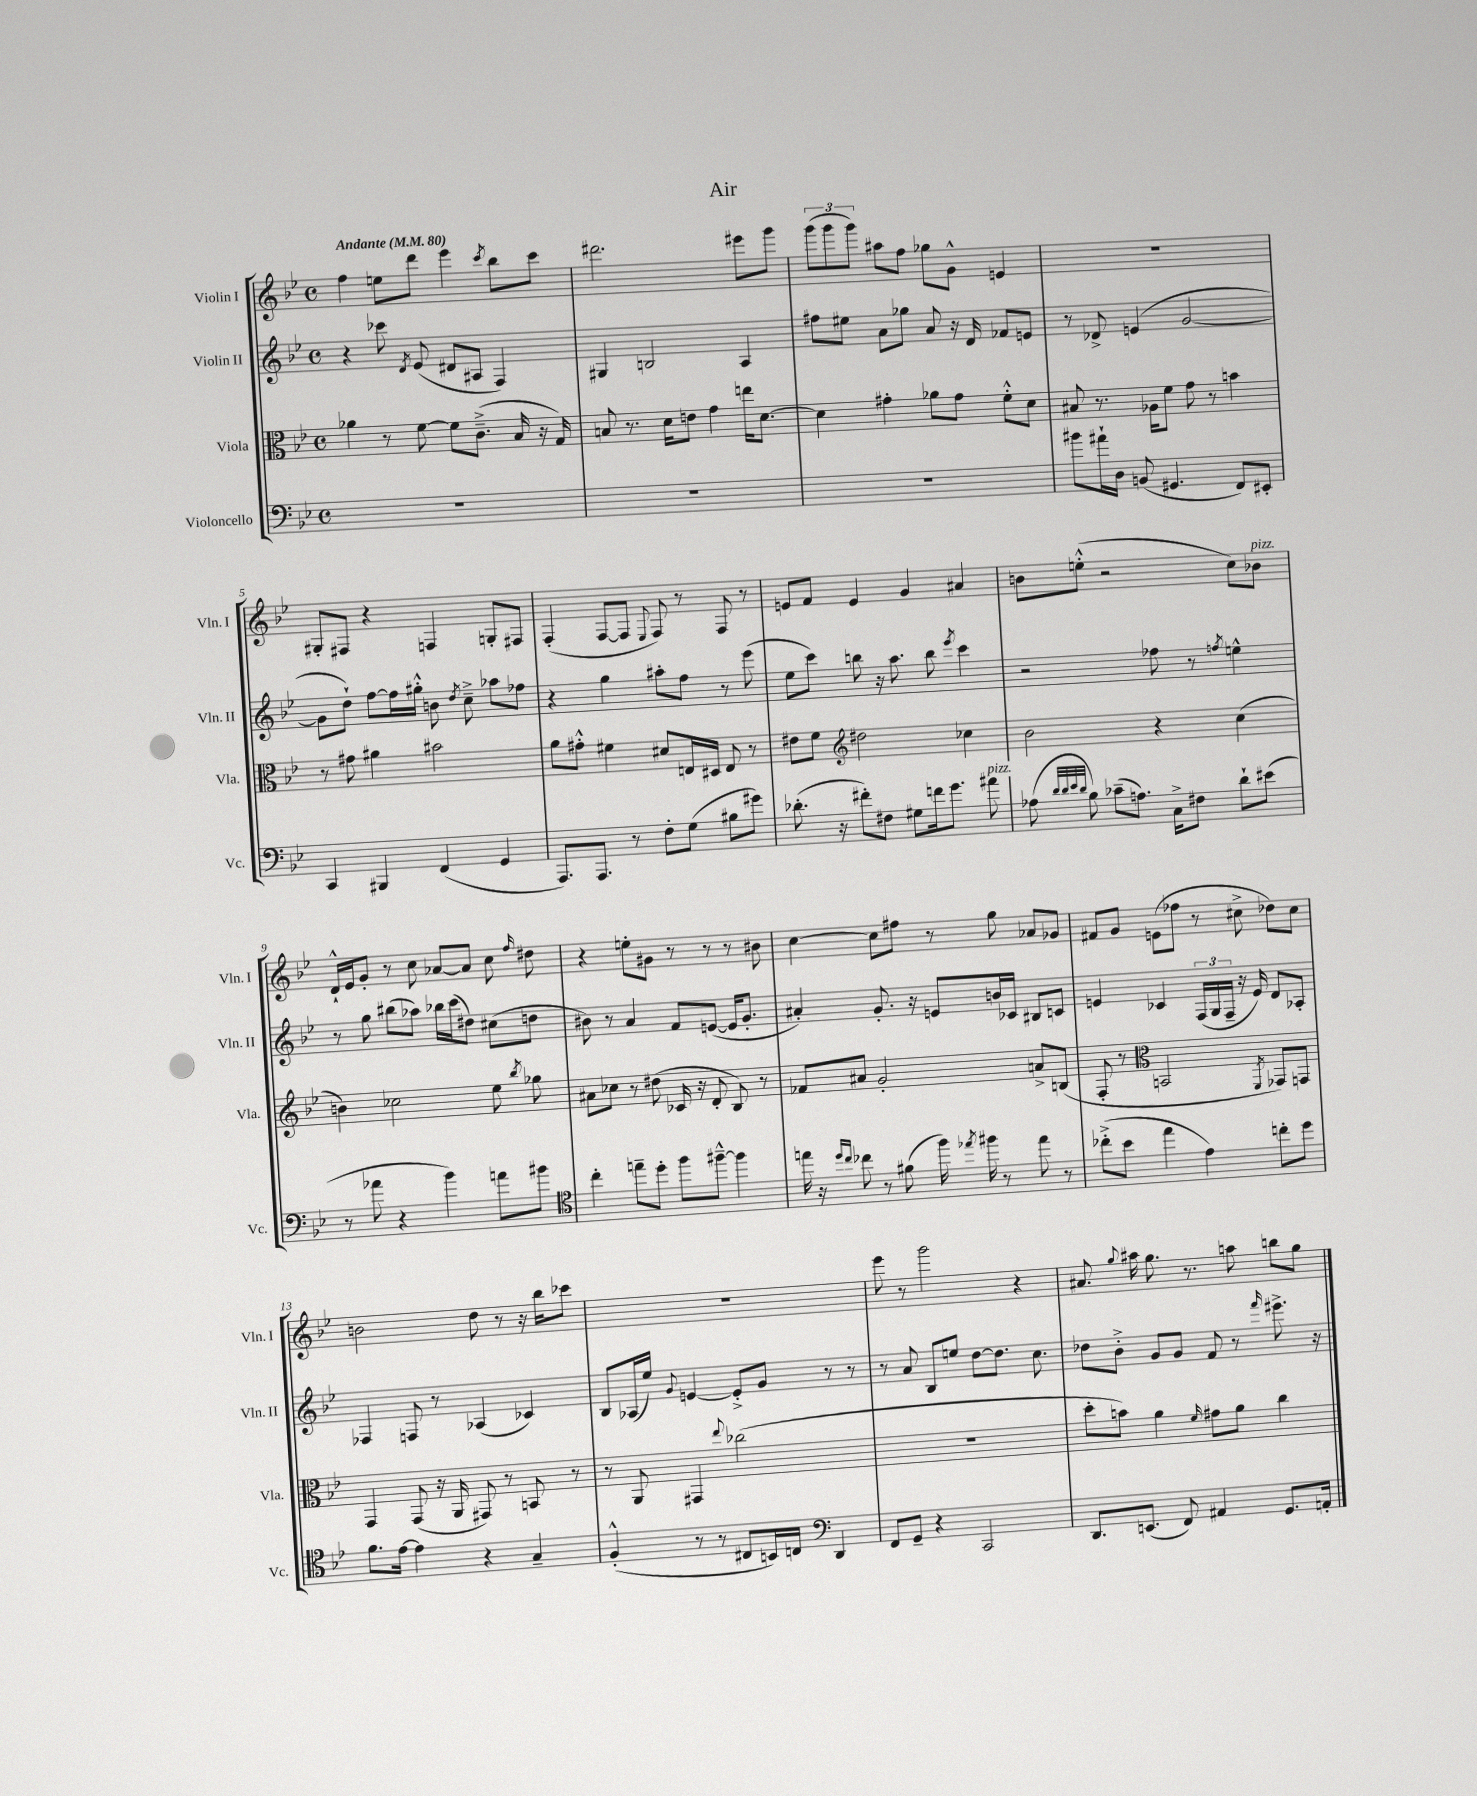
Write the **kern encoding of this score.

**kern	**kern	**kern	**kern
*staff4	*staff3	*staff2	*staff1
*clefF4	*clefC3	*clefG2	*clefG2
*k[b-e-]	*k[b-e-]	*k[b-e-]	*k[b-e-]
*M4/4	*M4/4	*M4/4	*M4/4
*met(c)	*met(c)	*met(c)	*met(c)
*MM80	*MM80	*MM80	*MM80
1r	4a-	4r	4ff
.	8r	8ccc-	8ee
.	.	8qd	.
.	[8f	(8e-	8ddd
.	8f]	8d#	4eee-
.	(8.c~^	8A#	.
.	.	.	8qccc
.	.	4F)	8bb-
.	16B-	.	.
.	16r	.	8ccc
.	16G)	.	.
=	=	=	=
1r	8B	4G#	2.ddd#
.	8.r	.	.
.	.	2B	.
.	16d	.	.
.	8e	.	.
.	4g	.	.
.	16ee	4A	8eee#
.	[8.d	.	.
.	.	.	8ggg
=	=	=	=
1r	4d]	8ff#	(12ggg
.	.	.	12ggg
.	.	8ee#	.
.	.	.	12ggg)
.	4g#'	8a	8aa#
.	.	8gg-	8ff
.	8a-	8a	8gg-
.	8g#	16r	8g^^
.	.	16d	.
.	8f'^^	8f-	4e
.	8d	8e	.
=	=	=	=
8b#	8B#	8r	1r
16a#`	8.r	8d-^	.
16D	.	.	.
(8BB	.	(4e	.
.	16A-	.	.
4.GG#	8f	.	.
.	8g	[2g	.
.	8r	.	.
8FF)	4b	.	.
8EE#'	.	.	.
=	=	=	=
4CC	8r	8g]	8G#'
.	8g#	8dd`)	8F#
4BBB#	4a#	[8ff	4r
.	.	16ff]	.
.	.	16gg#'^^	.
(4FF	2b#	8b	4F
.	.	8qdd	.
.	.	8cc~^	.
4GG	.	8aa-	8G'
.	.	8ff-	8F#
=	=	=	=
8.AAA)	8a	4r	(4F'
.	8g#'^^	.	.
8.AAA	.	.	.
.	4f#	4gg	[8F
8r	.	.	8F]
.	.	.	8qqE-
8F'	8d#	8aa#'	8F)
(8G	16E	8ff	8r
.	16D#	.	.
8B#	8E	8r	8F
8g#)	8r	(8eee-	8r
=	=	=	=
(8.d-'	8e#	8ee-	8e
.	8f	8ccc)	8f
16r	.	.	.
*	*clefG2	*	*
8f#')	2dd#	8bb	4e
8F#	.	16r	.
.	.	8.aa	.
8G#	.	.	4g
16f	.	8bb	.
8.g	.	.	.
.	.	8qeee-	.
.	4cc-	4ccc	4a#
8a#	.	.	.
=	=	=	=
(8A-	2b-	2r	8b
32qqd	.	.	.
32qqd	.	.	.
32qqe-	.	.	.
32qqd	.	.	.
8B-)	.	.	(8ee'^^
(8c-~	.	.	2r
8.A)	.	.	.
.	4r	8ff-	.
16C^	.	.	.
8F#	.	8r	.
.	.	8qff	.
8d`	(4cc	4ee^^	8cc)
(8e#	.	.	8b-
=	=	=	=
8r	4b)	8r	16d`^^
.	.	.	16e-
8a-	.	8gg	8g'
4r	2cc-	(8bb#	8r
.	.	8aa-)	8cc
4b-)	.	16bb-	[8a-
.	.	(16ccc	.
.	.	8dd#)	8a-]
8a	8ee-	(8cc#	8cc
.	8qbb-	.	16qqff
8b#	8gg-	8dd	8dd#
=	=	=	=
*clefC4	*	*	*
4cc'	8a#	8b#)	4r
.	8cc-	8r	.
8ee~	8r	4a	8ee'
8dd'	(8dd#	.	8g#
8ff	16c-	8f	8r
.	16r	.	.
[8ff#~^^	8d'	([8e	8r
4ff#]	8B-)	16e]	8r
.	.	8.g'	.
.	8r	.	8b#
=	=	=	=
16ee	8f-	4a#')	[4cc
16r	.	.	.
16qqdd	.	.	.
16qqcc	.	.	.
8cc-	8a#	.	.
8r	2g'	8.g'	8cc]
(8f#	.	.	8ff#
.	.	16r	.
16ff)	.	8e	8r
8qee-	.	.	.
16ff#	.	.	.
8r	.	16b	8gg
.	.	16c-	.
8ee-	8a^	8B#	8a-
8r	(8B	8c	8g-
=	=	=	=
(8cc-'^	8F'	4e	8f#
8b-	8r	.	8g
*	*clefC3	*	*
4ee-	2BB	4c-	(8e
.	.	.	8ff-
4e-)	.	(24F	8r
.	.	24G	.
.	.	24F~	.
.	.	16r	8cc#^
.	.	16e)	.
.	8qFF	.	.
8cc'	8GG-)	8d	8dd-)
8dd	8GG	8A-'	8cc#
=	=	=	=
8.f	4GG	4F-	2b
[16e-	.	.	.
4e-]	(8GG	8F	.
.	16r	8r	.
.	16AA	.	.
4r	8GG#)	(4A-	8dd
.	8r	.	8r
4G~	8BB	4c-)	16r
.	.	.	16bb-
.	8r	.	8ccc-
=	=	=	=
(4F'^^	8r	8B-	1r
.	8AA	(16A-	.
.	.	16ee-)	.
.	.	8qqg	.
8r	4GG#	[4e	.
8r	.	.	.
.	8qqee-	.	.
8C#	(2cc-	8e'^]	.
16BB)	.	8g	.
16C	.	.	.
*clefF4	*	*	*
4DD	.	8r	.
.	.	8r	.
=	=	=	=
8FF	1r	8r	8eee-
8GG~	.	8a	8r
4r	.	8B-	2ggg
.	.	8ee	.
2CC	.	[8dd	.
.	.	8.dd]	.
.	.	.	4r
.	.	8.cc	.
=	=	=	=
8.DD	8dd'	8dd-	8.a#
.	8b)	8b-'^	.
.	.	.	8qqgg
(8.EE	.	.	16aa#
.	4a	8g	8.gg
8FF)	.	8g	.
.	.	.	8.r
.	16qqf	.	.
4AA#	8g#	8f	.
.	8a	8r	8aa
.	.	16qqfff	.
8.GG	4cc	8.eee#^	8bb
.	.	.	8gg
16AA'	.	16r	.
==	==	==	==
*-	*-	*-	*-
